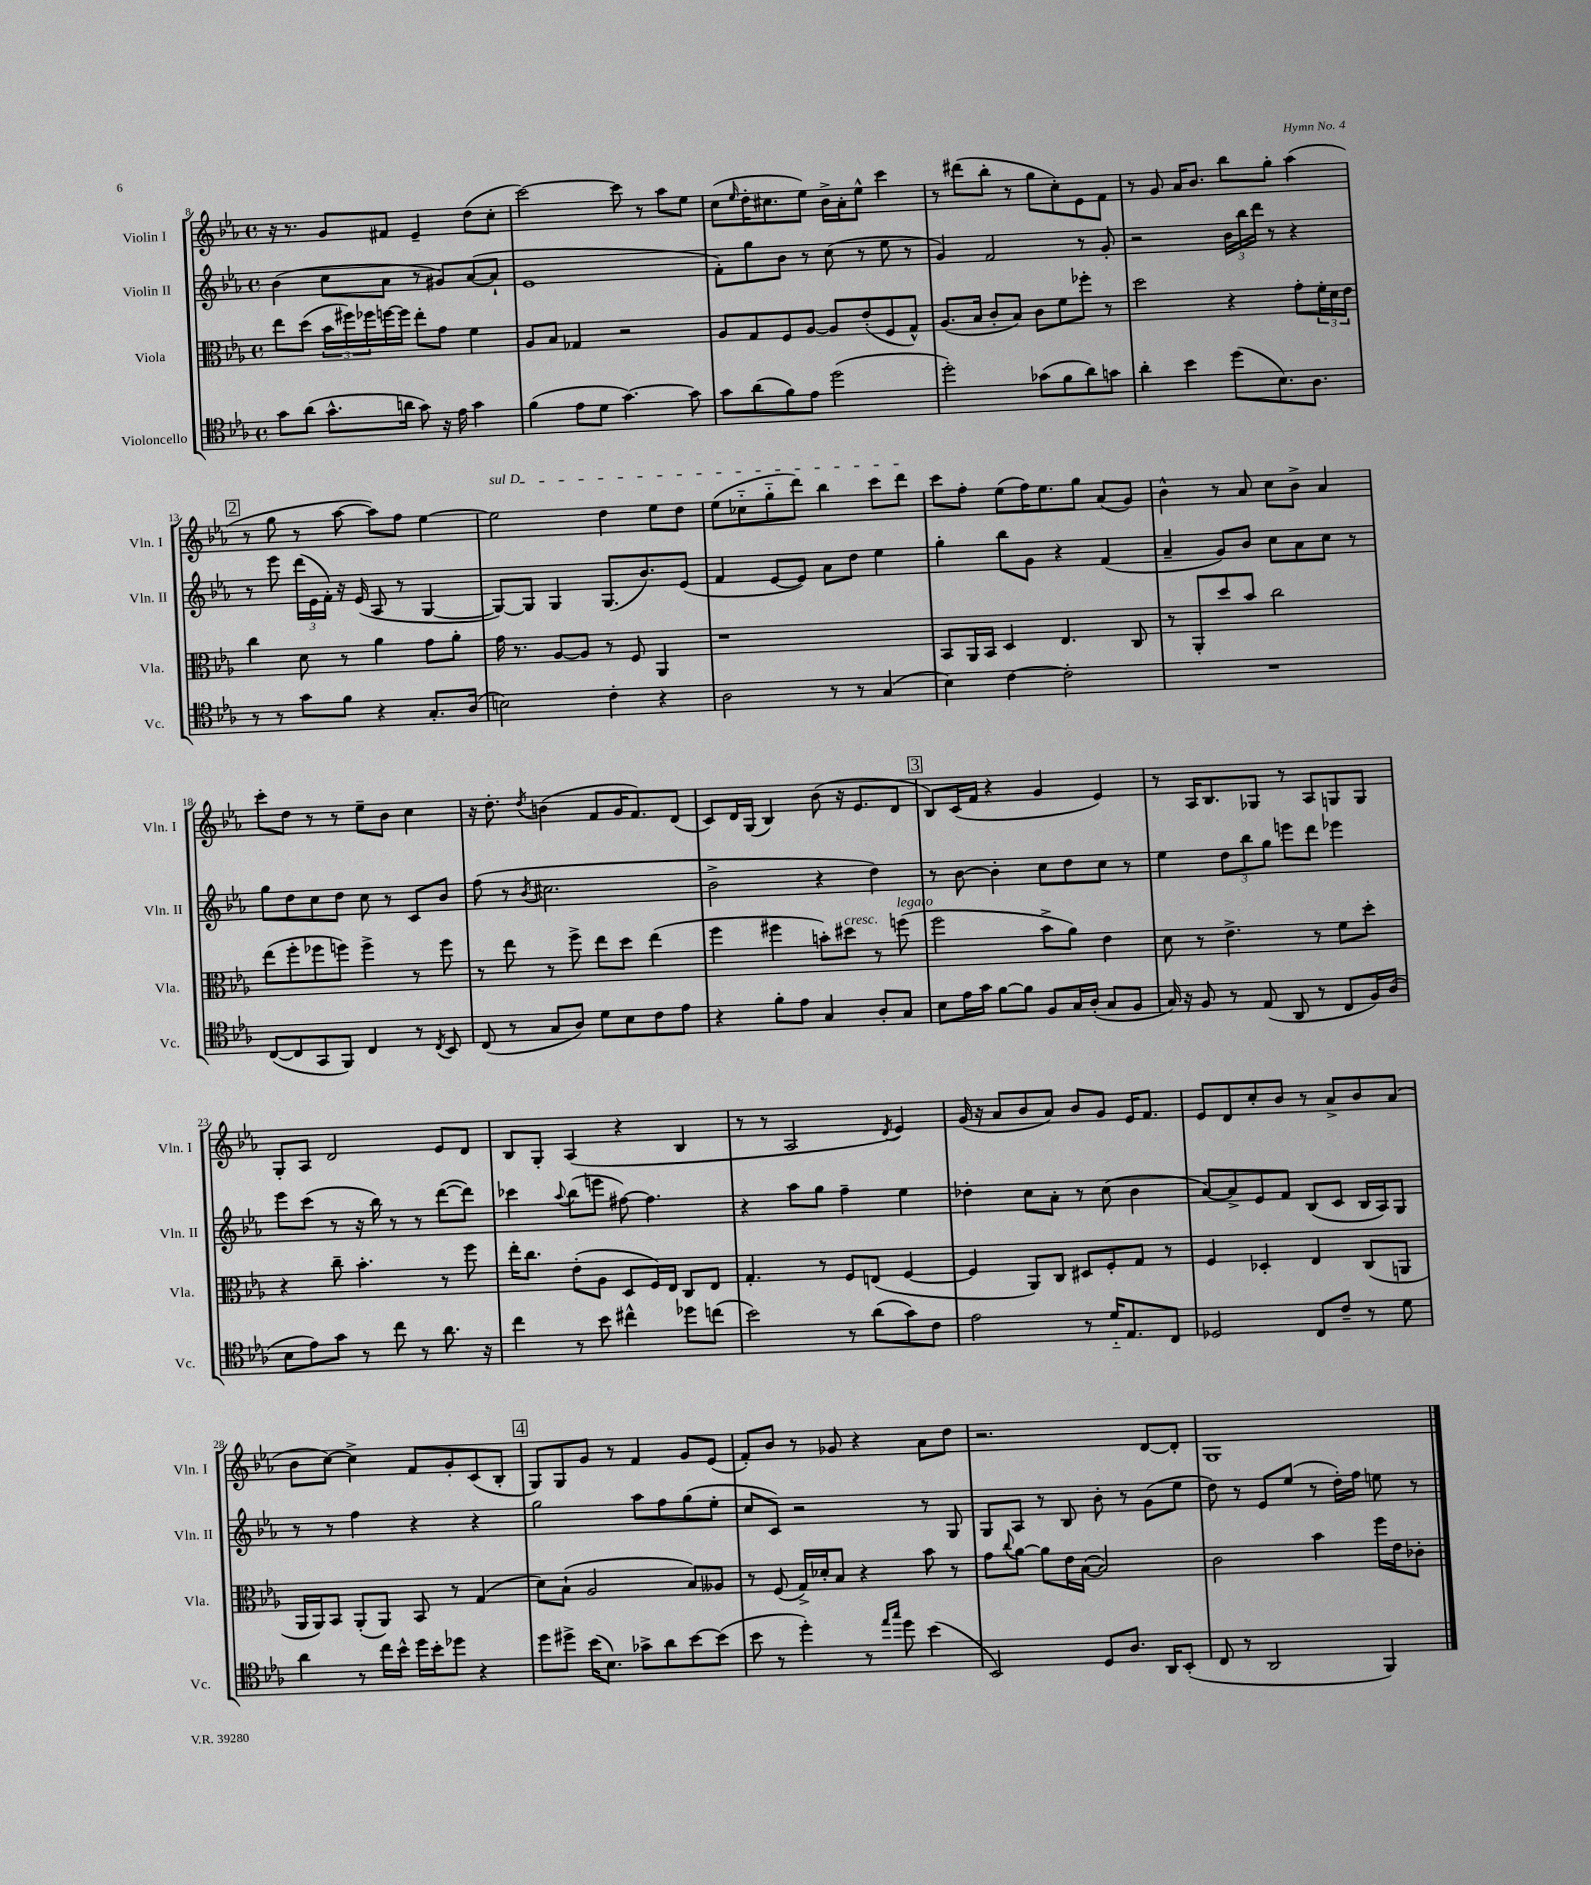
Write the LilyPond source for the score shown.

<<
\new StaffGroup <<
\new Staff = "s0" \with { instrumentName = "Violin I" shortInstrumentName = "Vln. I" } {
    \clef treble \key ees \major \defaultTimeSignature \time 4/4
    r16 r8. g'8 fis'8 ees'4-- d''8( c''8-. |
    c'''2~) c'''8 r8 aes''8 ees''8 |
    c''8( \grace { ees''16 } d''16-. cis''8. ees''8) bes'16-> aes'16-. ees''8-^ c'''4 |
    r8 dis'''8( bes''8-. r8 g''8 c''8-.) ees'8 f'8 |
    r8 g'8 aes'16 bes'8. bes''8 g''8-. aes''4( |
    \mark \markup { \box "2" } r8 g''8 r8 aes''8~ aes''8) f''8 ees''4~ |
    \once \override TextSpanner.bound-details.left.text = \markup { \italic "sul D" } ees''2\startTextSpan d''4 ees''8 d''8 |
    ees''8( ces''8-_ g''8-_ d'''8) bes''4 c'''8 d'''8\stopTextSpan |
    c'''8 f''8-. ees''8( f''16) ees''8. g''8 aes'8( g'8) |
    bes'4-^ r8 aes'8 c''8 bes'8-> aes'4 |
    c'''8-. d''8 r8 r8 ees''8-- bes'8 c''4 |
    r16 d''8.-. \acciaccatura { d''8 } b'4( f'8 g'16 f'8.) d'8( |
    c'8) d'16 g16( bes4) bes'8( r16 ees'8. d'8 |
    \mark \markup { \box "3" } bes8) c'16( f'16 r4 g'4 ees'4) |
    r8 aes16 bes8. ges8 r8 aes8 g8 g8 |
    g8-. aes8 d'2 ees'8 d'8 |
    bes8 g8-. aes4( r4 bes4 |
    r8 r8 aes2 \acciaccatura { d'8 } ees'4) |
    g'16( r16 aes'8 bes'8 aes'8) bes'8 g'8 ees'16 f'8. |
    ees'8 d'8 c''8-. bes'8 r8 aes'8-> bes'8 aes'8( |
    bes'8 c''8~) c''4-> f'8 g'8-. c'8( bes8-. |
    \mark \markup { \box "4" } g8) g8 g'8 r8 f'4 g'8 ees'8( |
    f'8-.) bes'8 r8 ges'8 r4 aes'8 d''8 |
    r2. d'8~ d'8-. |
    g1 \bar "|." |
}
\new Staff = "s1" \with { instrumentName = "Violin II" shortInstrumentName = "Vln. II" } {
    \clef treble \key ees \major \defaultTimeSignature \time 4/4
    bes'4( c''8 aes'8 r8 gis'8) aes'8~( aes'8-! |
    ees'1 |
    f'8-.) g''8 bes'8 r8 c''8( r8 ees''8 r8 |
    g'4) f'2 r8 g'8-. |
    r2 \tuplet 3/2 { bes'16 bes''16 d'''16 } r8 r4 |
    \mark \markup { \box "2" } r8 ees'''8 \tuplet 3/2 { d'''16( ees'16 f'16-.) } r16 ees'16( aes8 r8 g4~ |
    g8~) g8 g4 g8.( bes'8.) ees'8( |
    f'4 ees'8~ ees'8) aes'8 d''8 ees''4 |
    g''4-. bes''8 g'8 r4 f'4( |
    aes'4-- g'8) bes'8 c''8 aes'8 c''8 r8 |
    g''8 d''8 c''8 d''8 c''8 r8 c'8 bes'8 |
    f''8( r8 \acciaccatura { bes'8 } cis''2. |
    bes'2-> r4 d''4) |
    \mark \markup { \box "3" } r8 bes'8~ bes'4-. c''8 d''8 c''8 r8 |
    ees''4 \tuplet 3/2 { d''8 bes''8 g''8 } e'''8 d'''8 ees'''4 |
    ees'''8 c'''8( r8 r16 bes''16) r8 r8 d'''8~( d'''8) |
    ces'''4 \appoggiatura { aes''8 } bes''8( e'''8 fis''8~) fis''4. |
    r4 aes''8 g''8 f''4-- ees''4 |
    des''4-. c''8 aes'8-. r8 c''8( bes'4 |
    aes'8~) aes'8-> ees'8 f'8 bes8( c'8 bes16 aes16) g8 |
    r8 r8 f''4 r4 r4 |
    \mark \markup { \box "4" } g''2 aes''8 f''8 g''8( ees''8-. |
    c''8 c'8) r2 r8 g8 |
    g8 aes8 r8 bes8 bes'8-. r8 g'8( ees''8 |
    d''8) r8 ees'8 ees''8( r8 d''16-.) f''16 e''8 r8 \bar "|." |
}
\new Staff = "s2" \with { instrumentName = "Viola" shortInstrumentName = "Vla." } {
    \clef alto \key ees \major \defaultTimeSignature \time 4/4
    ees''8 d''8( \tuplet 3/2 { bes'16 fis''16) fes''16 } f''16~ f''16 ees''8-. g'8 f'4 |
    aes8 bes8 ges4 r2 |
    aes8 g8 f8 aes8~ aes8 ees'8-.( f8 g8-^) |
    aes8.( bes16 c'8-. bes8) c'8 f'8 fes''8-. r8 |
    d''2 r4 g'8-. \tuplet 3/2 { f'16-. d'16 ees'16 } |
    \mark \markup { \box "2" } c''4 d'8 r8 aes'4 g'8 aes'8-. |
    g'16 r8. aes8~ aes8 r8 f8 aes,4 |
    r1 |
    bes,8 aes,16 bes,16 d4 ees4. c8 |
    r8 aes,8-. d''8 bes'8 c''2 |
    ees''8( f''8-. fes''8 f''8) f''4-> r8 f''8 |
    r8 ees''8 r8 f''8-> ees''8 d''8 ees''4( |
    f''4 fis''4 b'8-.) dis''8^\markup { \italic "cresc." } r8 f''8^\markup { \italic "legato" }( |
    \mark \markup { \box "3" } f''2 bes'8-> aes'8) ees'4 |
    d'8 r8 ees'4.-> r8 f'8 d''8-. |
    r4 c''8-- bes'4.-. r8 f''8 |
    ees''16-. c''8. ees'8-.( aes8 d8 f16) ees16 c8 ees8 |
    g4.-. r8 f8 e8( f4~ |
    f4 aes,8) c8 dis8 f8-. g8 r8 |
    f4 des4-. ees4 c8( a,8 |
    aes,16 aes,16) bes,8 aes,8-.( aes,8) bes,8 r8 g4( |
    \mark \markup { \box "4" } d'8) bes8-!( aes2 bes8) aeses8 |
    r8 f8( g16->) des'16-. bes8 r4 bes'8 r8 |
    g'8 \appoggiatura { c''8 } aes'8~ aes'8 ees'16 bes16~( bes2) |
    c'2 bes'4 f''16 ees'16 ces'8-. \bar "|." |
}
\new Staff = "s3" \with { instrumentName = "Violoncello" shortInstrumentName = "Vc." } {
    \clef tenor \key ees \major \defaultTimeSignature \time 4/4
    g'8 aes'8( g'8.-^ a'16 g'8) r16 ees'16 g'4 |
    f'4( ees'8 d'8 g'4.~) g'8 |
    g'8 aes'8( f'8) ees'8 d''2( |
    d''2-.) ges'8( f'8 aes'8) g'8 |
    aes'4-. bes'4 d''8( bes8.) aes8. |
    \mark \markup { \box "2" } r8 r8 g'8 f'8 r4 g8.-. aes16( |
    b2) c'4-. r4 |
    aes2 r8 r8 g4( |
    bes4) c'4~ c'2-. |
    R1 |
    c8~( c8 g,8 f,8) c4 r8 \acciaccatura { c8 } bes,8 |
    c8( r8 g8 aes8) d'8 bes8 c'8 ees'8 |
    r4 f'8-. ees'8 g4 aes8-. g8 |
    \mark \markup { \box "3" } bes8 ees'16 g'16 f'8~ f'8 f8 g16 aes16-.( g8 f8 |
    g16) r16 f8 r8 ees8( aes,8 r8 c8 f16) aes16( |
    bes8 ees'8) g'8 r8 c''8 r8 aes'8. r16 |
    c''4 r8 bes'8 cis''4-^ des''8 c''8( |
    bes'2) r8 aes'8( g'8) c'8 |
    ees'2 r8 d'16-_ ees8. c8 |
    des2 c8 c'8-- r8 d'8 |
    aes'4 r8 c''16 bes'16-^ d''16 bes'16-. des''8 r4 |
    \mark \markup { \box "4" } d''8 dis''8-> bes'16( bes8.) ges'8-> aes'8 bes'8~ bes'8( |
    bes'8 r8 d''4-.) r8 \grace { ees''16 g''16 } d''8 bes'4( |
    bes,2) d8 aes8. aes,16 bes,8-.( |
    c8 r8 aes,2 f,4) \bar "|." |
}
>>
>>
\layout { \context { \Score currentBarNumber = #8 } }
